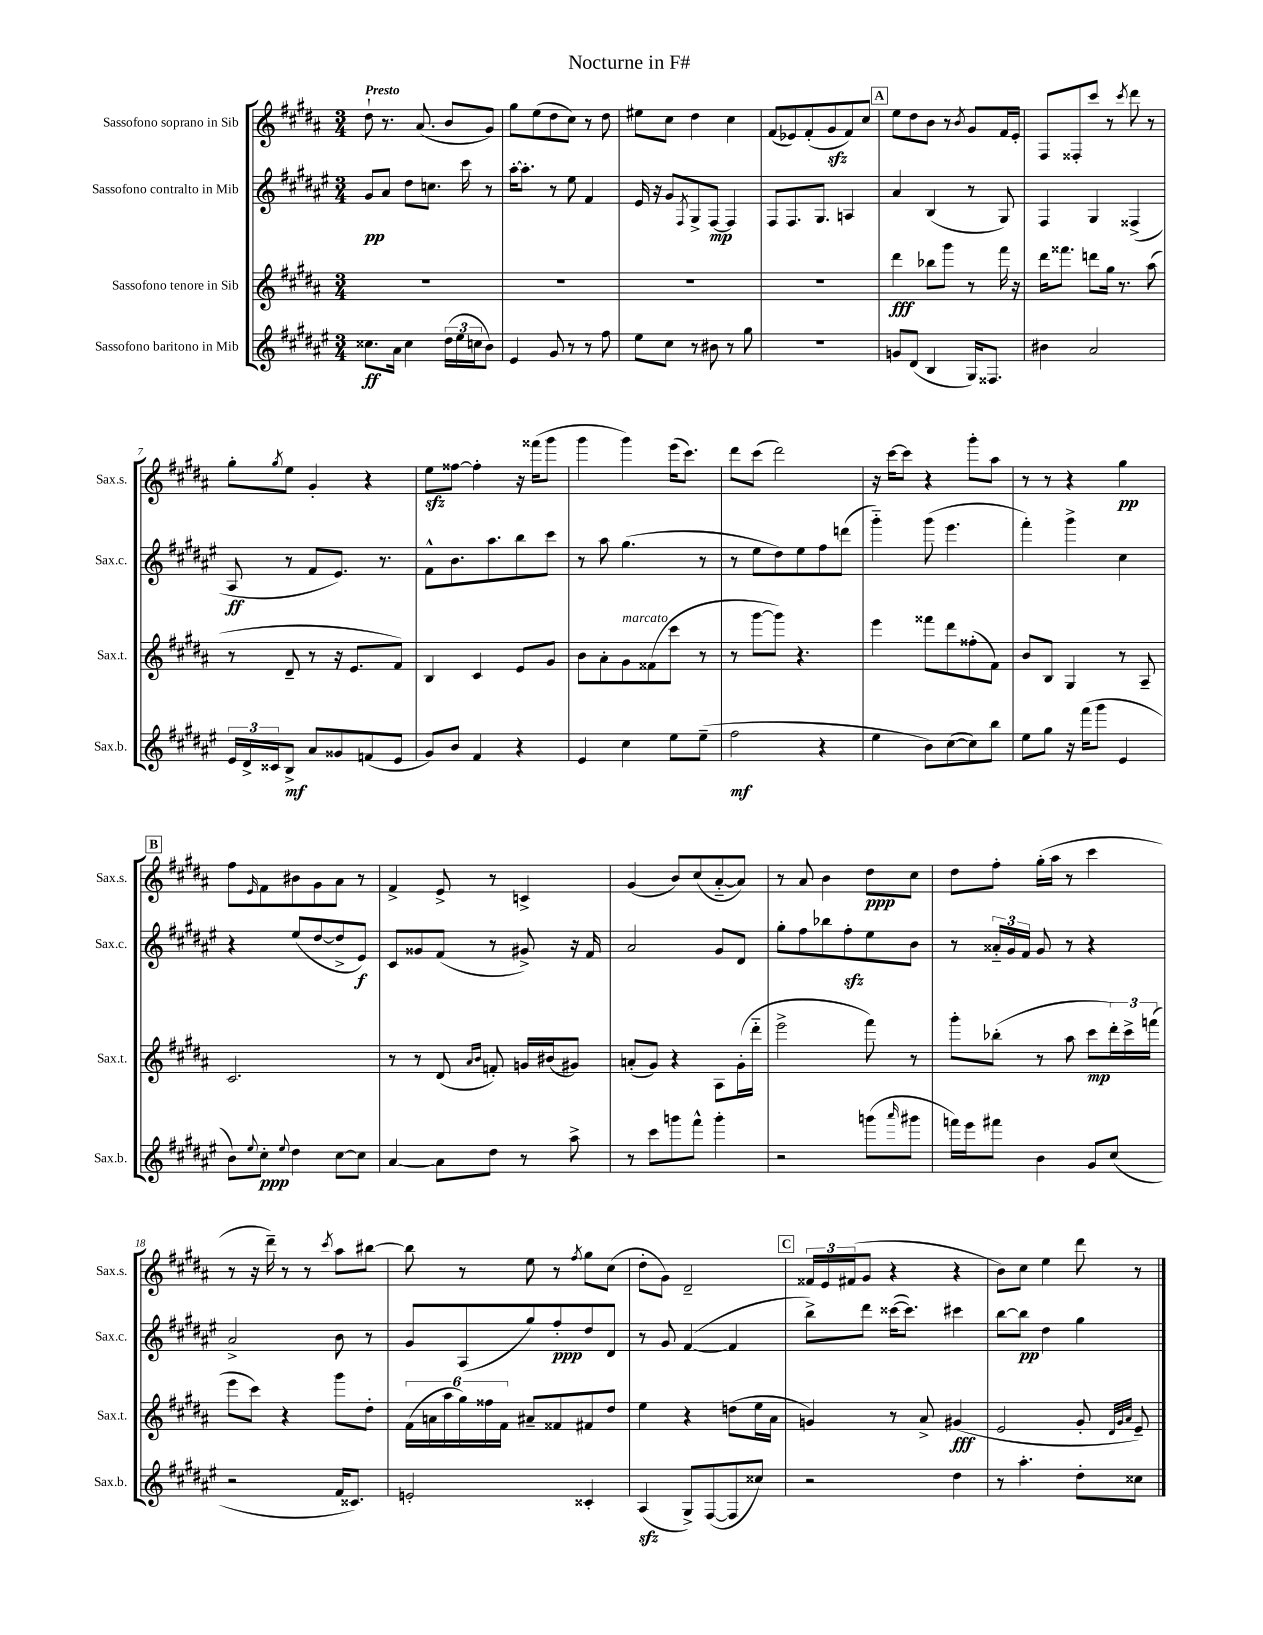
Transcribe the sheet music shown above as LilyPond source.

\header { title = "Nocturne in F#" }
<<
\new StaffGroup <<
\new Staff = "s0" \with { instrumentName = "Sassofono soprano in Sib" shortInstrumentName = "Sax.s." } {
    \clef treble \key b \major \numericTimeSignature \time 3/4 \tempo "Presto"
    dis''8-! r8. ais'8.( b'8 gis'8) |
    gis''8 e''8( dis''8 cis''8) r8 dis''8 |
    eis''8 cis''8 dis''4 cis''4 |
    fis'8( ees'8) fis'8-.( gis'8\sfz fis'8) cis''8 |
    \mark \markup { \box "A" } e''8 dis''8 b'8 r8 \acciaccatura { b'8 } gis'8 fis'16 e'16-. |
    fis8 fisis8-. cis'''8 r8 \acciaccatura { cis'''8 } dis'''8 r8 |
    gis''8-. \acciaccatura { gis''8 } e''8 gis'4-. r4 |
    e''8\sfz fisis''8~ fisis''4-. r16 fisis'''16( gis'''8 |
    gis'''4 gis'''4) e'''16( cis'''8.) |
    dis'''8 cis'''8( dis'''2) |
    r16 cis'''16~ cis'''8 r4 gis'''8-. ais''8 |
    r8 r8 r4 gis''4\pp |
    \mark \markup { \box "B" } fis''8 \grace { e'16 } fis'8 bis'8 gis'8 ais'8 r8 |
    fis'4-> e'8-> r8 c'4-> |
    gis'4( b'8) cis''8( ais'8~-_ ais'8) |
    r8 ais'8 b'4 dis''8\ppp cis''8 |
    dis''8 fis''8-. gis''16-.( ais''16 r8 cis'''4 |
    r8 r16 dis'''16--) r8 r8 \acciaccatura { cis'''8 } ais''8 bis''8~ |
    bis''8 r8 e''8 r8 \acciaccatura { fis''8 } gis''8 cis''8( |
    dis''8-. gis'8) dis'2-- |
    \mark \markup { \box "C" } \tuplet 3/2 { fisis'16 e'16 fis'16( } gis'8 r4 r4 |
    b'8) cis''8 e''4 dis'''8 r8 \bar "|." |
}
\new Staff = "s1" \with { instrumentName = "Sassofono contralto in Mib" shortInstrumentName = "Sax.c." } {
    \clef treble \key fis \major \numericTimeSignature \time 3/4
    gis'8\pp ais'8 dis''8 c''8. cis'''16 r8 |
    ais''16~-. ais''8.-. r8 eis''8 fis'4 |
    eis'16 r16 gis'8 \acciaccatura { fis8 } gis8-> fis8~\mp fis4 |
    fis8 fis8. gis8. a4 |
    \mark \markup { \box "A" } ais'4 b4( r8 gis8) |
    fis4 gis4 fisis4->( |
    ais8\ff r8 fis'8 eis'8.) r8. |
    fis'8-^ b'8. ais''8. b''8 cis'''8 |
    r8 ais''8 gis''4.( r8 |
    r8 eis''8 dis''8) eis''8 fis''8 d'''8( |
    gis'''4-_) gis'''8( eis'''4. |
    fis'''4-.) gis'''4-> cis''4 |
    \mark \markup { \box "B" } r4 eis''8( dis''8~ dis''8-> eis'8\f) |
    cis'8 gisis'8 fis'8( r8 gis'8->) r16 fis'16 |
    ais'2 gis'8 dis'8 |
    gis''8-. fis''8 bes''8 fis''8-.\sfz eis''8 b'8 |
    r8 \tuplet 3/2 { aisis'16-_ gis'16 fis'16 } gis'8 r8 r4 |
    ais'2-> b'8 r8 |
    gis'8 ais8( gis''8) fis''8-.\ppp dis''8 dis'8 |
    r8 gis'8 fis'4~( fis'4 |
    \mark \markup { \box "C" } b''8->) dis'''8 cisis'''16~( cisis'''8.) cis'''4 |
    b''8~ b''8\pp dis''4 gis''4 \bar "|." |
}
\new Staff = "s2" \with { instrumentName = "Sassofono tenore in Sib" shortInstrumentName = "Sax.t." } {
    \clef treble \key b \major \numericTimeSignature \time 3/4
    R2. |
    R2. |
    R2. |
    R2. |
    \mark \markup { \box "A" } dis'''4\fff bes''8 gis'''8 r8 fis'''16 r16 |
    dis'''16 fisis'''8. d'''8 gis''16 r8. ais''8( |
    r8 dis'8-- r8 r16 e'8. fis'8) |
    b4 cis'4 e'8 gis'8 |
    b'8 ais'8-. gis'8^\markup { \italic "marcato" } fisis'8( cis'''8 r8 |
    r8 gis'''8~ gis'''8) r4. |
    e'''4 fisis'''8 dis'''8 fisis''8-.( fis'8) |
    b'8 b8 gis4 r8 ais8-- |
    \mark \markup { \box "B" } cis'2. |
    r8 r8 dis'8( \grace { ais'16 b'16 } f'8-.) g'16 bis'16( gis'8) |
    a'8-.( gis'8) r4 ais8 gis'16-.( dis'''16-_ |
    e'''2-> fis'''8) r8 |
    gis'''8-. bes''8-.( r8 ais''8 cis'''8\mp \tuplet 3/2 { dis'''16-.) cis'''16-> f'''16( } |
    e'''8 cis'''8) r4 gis'''8 dis''8-. |
    \tuplet 6/4 { fis'16( a'16 ais''16 gis''16) fisis''16 fis'16 } ais'8-- fisis'8 fis'8 dis''8 |
    e''4 r4 d''8( e''16 ais'16 |
    \mark \markup { \box "C" } g'4) r8 ais'8-> gis'4\fff( |
    e'2 gis'8-. \grace { dis'32 gis'32 ais'32 } e'8--) \bar "|." |
}
\new Staff = "s3" \with { instrumentName = "Sassofono baritono in Mib" shortInstrumentName = "Sax.b." } {
    \clef treble \key fis \major \numericTimeSignature \time 3/4
    cisis''8.\ff ais'16 cisis''4 \tuplet 3/2 { dis''16( eis''16 c''16 } b'8) |
    eis'4 gis'8 r8 r8 fis''8 |
    eis''8 cis''8 r8 bis'8 r8 gis''8 |
    R2. |
    \mark \markup { \box "A" } g'8 dis'8( b4 gis16) fisis8. |
    bis'4 ais'2 |
    \tuplet 3/2 { eis'16 dis'16-> cisis'16 } b8->\mf ais'8 gisis'8 f'8( eis'8 |
    gis'8) b'8 fis'4 r4 |
    eis'4 cis''4 eis''8 eis''8--( |
    fis''2\mf r4 |
    eis''4 b'8) cis''8~( cis''8) b''8 |
    eis''8 gis''8 r16 fis'''16( gis'''8 eis'4 |
    \mark \markup { \box "B" } b'8) \appoggiatura { eis''8 } cis''8-.\ppp \appoggiatura { eis''8 } dis''4 cis''8~ cis''8 |
    ais'4~ ais'8 dis''8 r8 ais''8-> |
    r8 cis'''8 g'''8 fis'''8-^ g'''4-. |
    r2 g'''8( \grace { ais'''16 } gis'''8 |
    f'''16) eis'''16 fis'''8 b'4 gis'8 cis''8( |
    r2 fis'16 cisis'8.) |
    e'2-. cisis'4-. |
    ais4\sfz( gis8->) fis8~( fis8 cisis''8) |
    \mark \markup { \box "C" } r2 dis''4 |
    r8 ais''4.-. dis''8-. cisis''8 \bar "|." |
}
>>
>>
